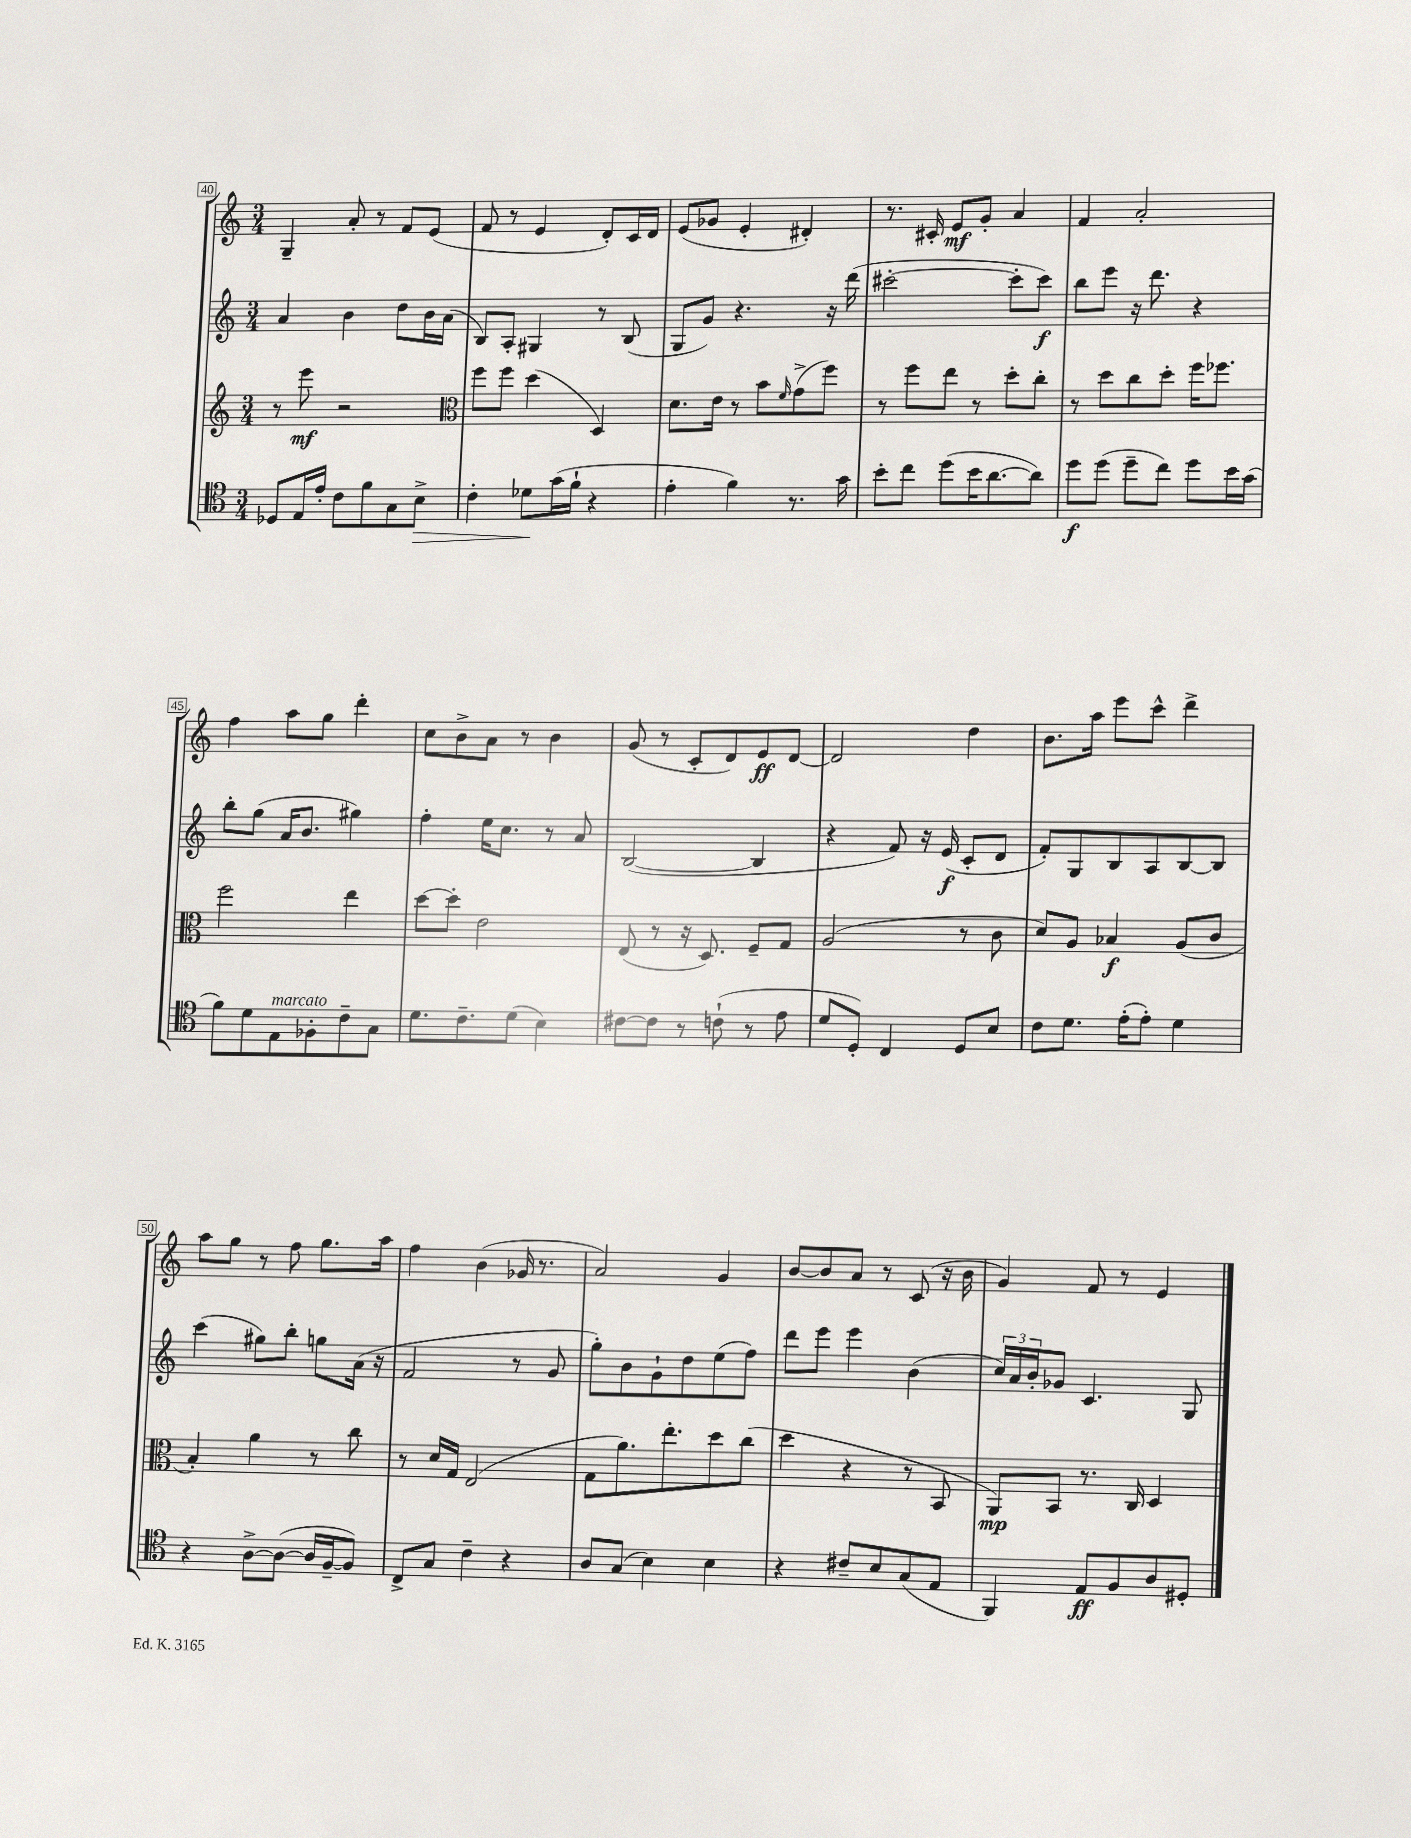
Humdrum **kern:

**kern	**kern	**kern	**kern
*staff4	*staff3	*staff2	*staff1
*clefC4	*clefG2	*clefG2	*clefG2
*k[]	*k[]	*k[]	*k[]
*M3/4	*M3/4	*M3/4	*M3/4
8D-	8r	4a	4G~
16E	8eee	.	.
16e'	.	.	.
8c	2r	4b	8a'
8f	.	.	8r
8G	.	8dd	8f
8B^	.	16b	(8e
.	.	(16a	.
=	=	=	=
*	*clefC3	*	*
4c'	8ff	8B)	8f
.	8ff	8A'	8r
8d-	(4dd	4G#	4e
(16g	.	.	.
16f`	.	.	.
4r	4D)	8r	8d')
.	.	(8B	16c
.	.	.	16d
=	=	=	=
4e'	8.d	8G	(8e
.	.	8g)	8g-
.	16e	.	.
4f)	8r	4.r	4e'
.	8b	.	.
.	16qqf	.	.
8.r	(8g^	.	4d#')
.	8ff)	16r	.
16g	.	(16ddd	.
=	=	=	=
8b'	8r	[2ccc#'	8.r
8cc	8ff	.	.
.	.	.	16c#'
(8dd	8ee	.	8e
16b	8r	.	8g'
[8.a	.	.	.
.	8dd'	8ccc#']	4a
8a])	8cc'	8ccc#)	.
=	=	=	=
8dd	8r	8bb	4f
(8dd	8dd	8eee	.
8dd~	8cc	16r	2a'
.	.	8.ddd	.
8cc)	8dd'	.	.
8dd	16ff	4r	.
.	8.ff-	.	.
16b	.	.	.
(16g	.	.	.
=	=	=	=
8f)	2ff	8bb'	4ff
8d	.	(8gg	.
8E	.	16a	8aa
.	.	8.b	.
8F-'	.	.	8gg
8c~	4ee	4gg#)	4ddd'
8G	.	.	.
=	=	=	=
8.d	[8dd	4ff'	8cc
.	8dd']	.	8b^
8.c~	.	.	.
.	2e	16ee	8a
.	.	8.cc	.
(8d	.	.	8r
4B)	.	8r	4b
.	.	8a	.
=	=	=	=
[8c#	(8E	([2B	(8g
8c#]	8r	.	8r
8r	16r	.	8c'
.	8.D)	.	.
(8c`	.	.	8d)
8r	8F~	4B]	8e
8e	8G	.	[8d
=	=	=	=
8d	(2A	4r	2d]
8D')	.	.	.
4C	.	8f)	.
.	.	16r	.
.	.	(16e	.
8D	8r	8c'	4dd
8B	8c	8d	.
=	=	=	=
8c	8d)	8f')	8.b
8.d	8A	8G	.
.	.	.	16aa
.	4B-	8B	8eee
(16e'	.	.	.
8e')	.	8A	8ccc^^
4d	(8A	[8B	4ddd^
.	8c	8B]	.
=	=	=	=
4r	4B')	(4ccc	8aa
.	.	.	8gg
[8A^	4a	8gg#)	8r
(8A_	.	8bb'	8ff
16A]	8r	8gg	8.gg
[16F~	.	.	.
8F])	8cc	(16a	.
.	.	16r	16aa
=	=	=	=
8C^	8r	2f	4ff
8G	16d	.	.
.	16G	.	.
4c~	(2E	.	(4b
4r	.	8r	16g-
.	.	.	8.r
.	.	8g	.
=	=	=	=
8A	8G	8gg')	2a)
(8G	8.a)	8b	.
4B)	.	8g`	.
.	8.ee'	.	.
.	.	8dd	.
4B	8dd	(8ee	4g
.	(8cc	8ff)	.
=	=	=	=
4r	4dd	8ddd	[8b
.	.	8eee	8b]
8c#~	4r	4eee	8a
8B	.	.	8r
(8G	8r	(4b	(8c
8E	8BB	.	16r
.	.	.	16b
=	=	=	=
4FF)	8AA)	24cc)	4g)
.	.	24a	.
.	.	24b'	.
.	8BB	8g-	.
8E	8.r	4.c	8f
8F	.	.	8r
.	16C	.	.
8A	4D	.	4e
8D#'	.	8G	.
==	==	==	==
*-	*-	*-	*-
